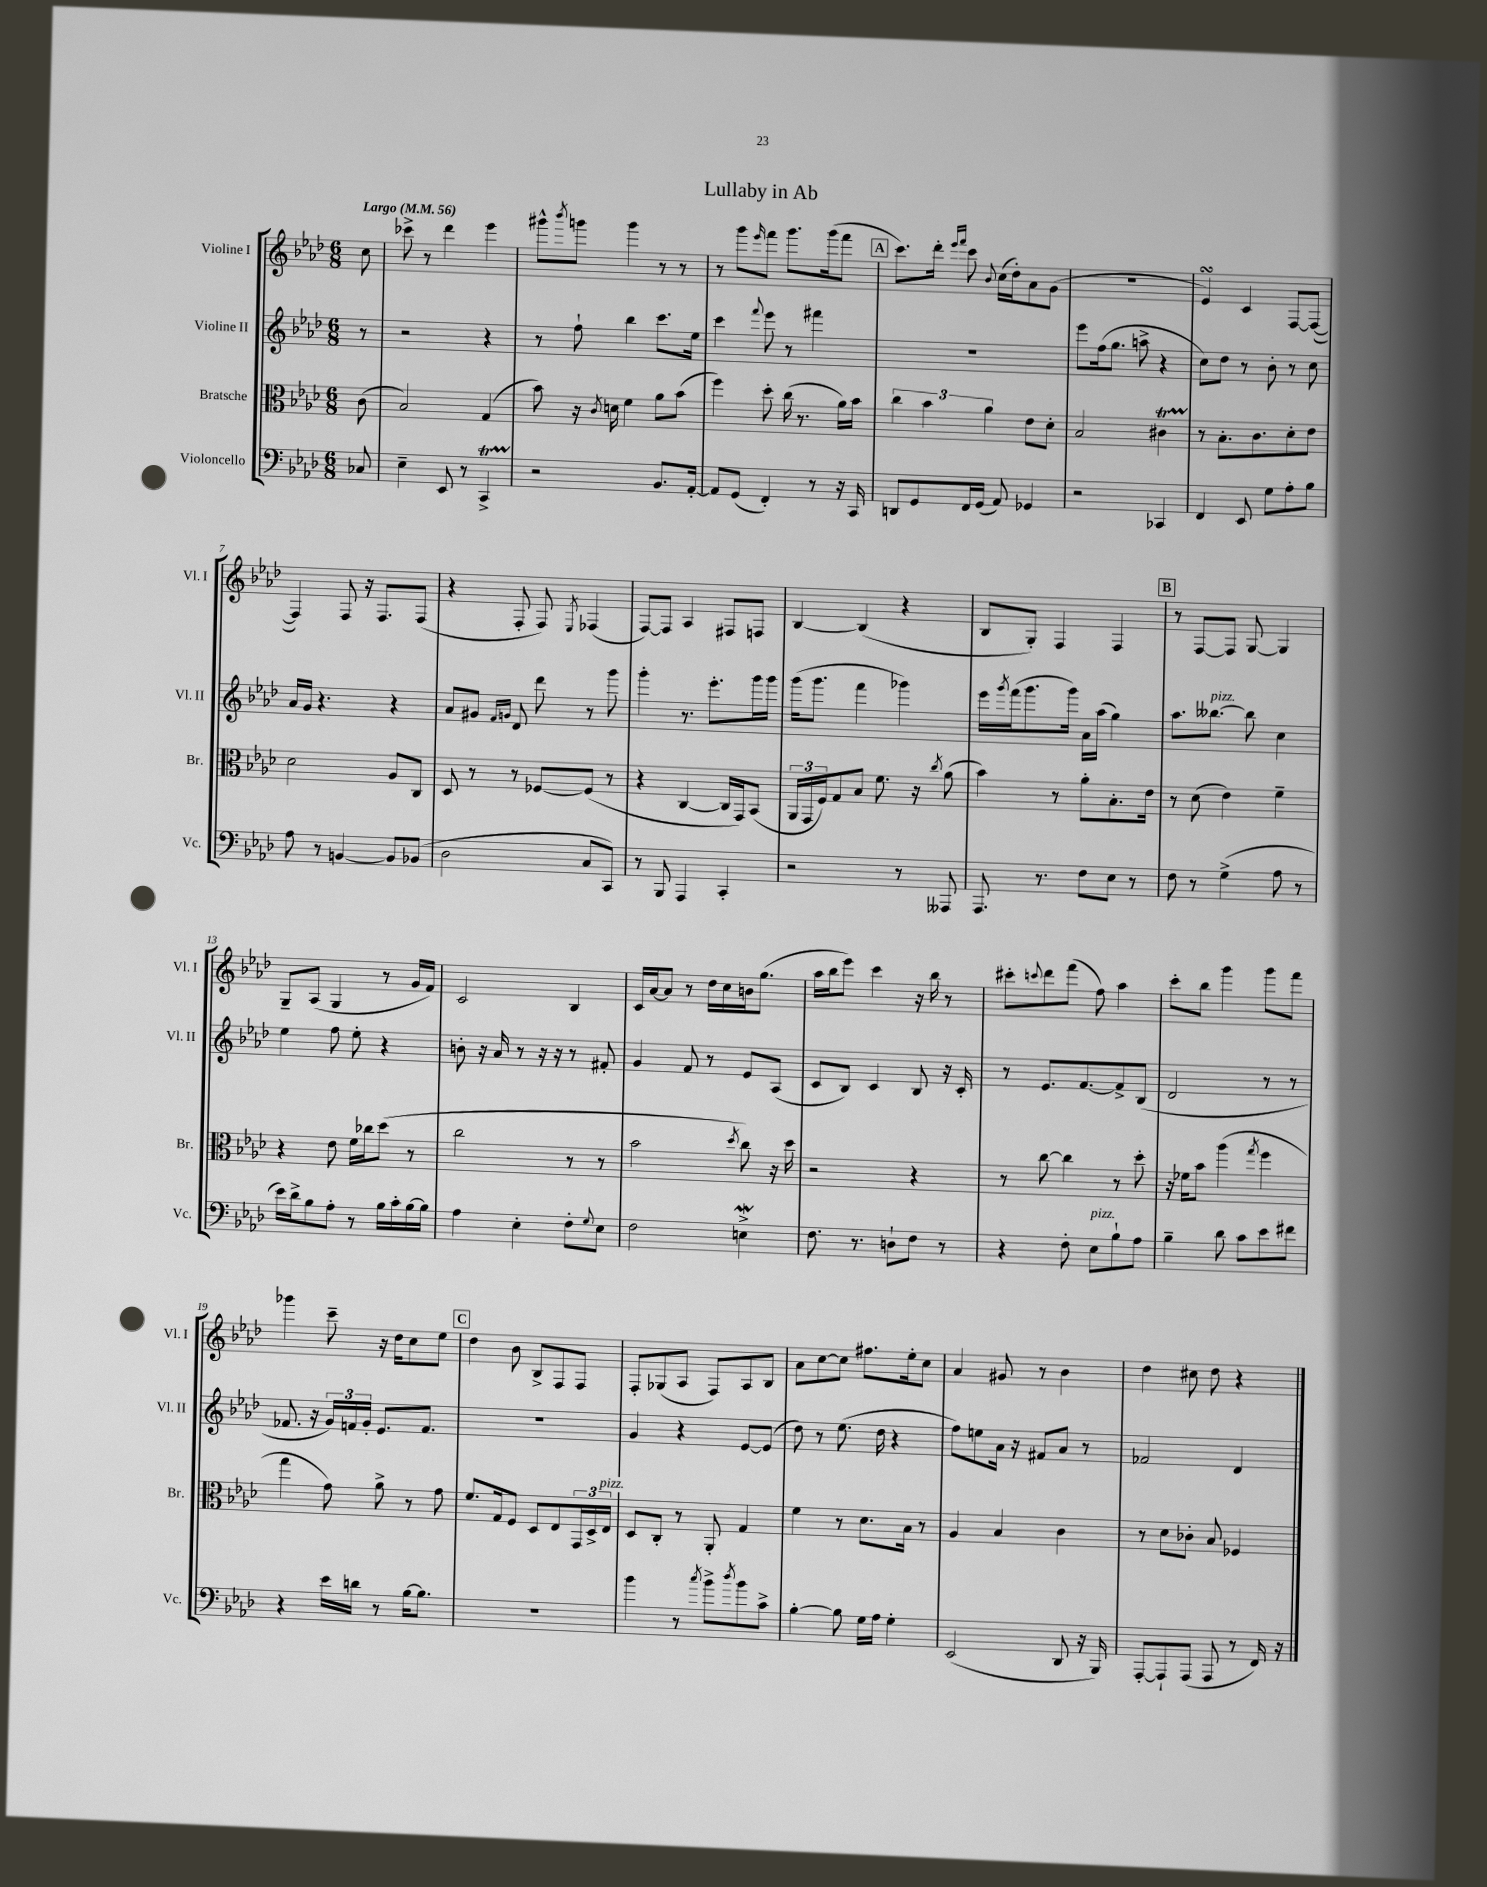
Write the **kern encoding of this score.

**kern	**kern	**kern	**kern
*part4	*part3	*part2	*part1
*staff4	*staff3	*staff2	*staff1
*I"Violoncello	*I"Bratsche	*I"Violine II	*I"Violine I
*I'Vc.	*I'Br.	*I'Vl. II	*I'Vl. I
*clefF4	*clefC3	*clefG2	*clefG2
*k[b-e-a-d-]	*k[b-e-a-d-]	*k[b-e-a-d-]	*k[b-e-a-d-]
*M6/8	*M6/8	*M6/8	*M6/8
*MM56	*MM56	*MM56	*MM56
=	=	=	=
!	!	!	!LO:TX:a:B:t=Largo
8C-X/	(8c\	8r	8cc\
=1	=1	=1	=1
4E-~\	2B-/)	2r	8ccc-X^\
.	.	.	8r
8EE-/	.	.	4ddd-\
8r	.	.	.
4CCt^/	(4G/	4r	4eee-\
=2	=2	=2	=2
2r	8b-\)	8r	8ggg#X^^\L
.	.	.	8qbbb-/
.	16r	8ff`\	8gggn\J
.	8qc/	.	.
.	16dn\	.	.
.	4f\	4bb-\	4ggg\
8.BB-/L	8a-\L	8.ccc\L	8r
.	(8b-\J	.	8r
[16AA-'/Jk	.	16ee-\Jk	.
=3	=3	=3	=3
8AA-/L]	4ff\)	4ccc\	8r
(8GG/J	.	.	8ggg\L
.	.	8qqfff/	16qqeee-/
4FF'/)	8dd-'\	8eee-\	8fff\J
.	(16cc\	8r	8.ggg\L
.	8.r	.	.
8r	.	4fff#X\	.
.	.	.	(16ggg\k
16r	16a-\LL)	.	8fff\J
16CC/	16b-\JJ	.	.
!!LO:REH:place=s1:t=A
=4	=4	=4	=4
8DDn/L	6cc\	2.r	8.ccc\L)
8GG/	.	.	.
.	6b-\	.	.
.	.	.	16ddd-'\Jk
.	.	.	16qqeee-/LL
.	.	.	16qqfff/JJ
16FF/L	.	.	8ccc\
(16GG/JJ	.	.	.
.	6a-\	.	.
.	.	.	8qqb-/
8AA-/)	.	.	(16cc\LL
.	.	.	16dd-'\J)
4GG-X/	8e-\L	.	8a-\
.	8d-'\J	.	(8g\J
=5	=5	=5	=5
2r	2B-/	8eee-\L	2.r
.	.	(16ff\k	.
.	.	8.gg\J	.
.	.	8aan^\	.
4CC-X/	4c#Xt\	4r	.
=6	=6	=6	=6
4FF/	8r	8cc\L)	4e-sSSS/)
.	8.B-'\L	8dd-\J	.
8EE-/	.	8r	4c/
.	8.c\	.	.
8G\L	.	8b-'\	.
8A-'\	8d-'\	8r	[8F/L
8B-\J	8e-\J	8cc\	(8F/J_
!!LO:LB:g=z
=7	=7	=7	=7
8A-\	2d-\	16a-/LL	4F/])
.	.	16g/JJ	.
8r	.	4.r	.
[4BBn/	.	.	8F/
.	.	.	16r
.	.	.	8.F/L
8BB/L]	8A-/L	4r	.
(8BB-X/J	8C/J	.	(8F/J
=8	=8	=8	=8
2D-\	8D-/	8a-/L	4r
.	8r	8g#X/J	.
.	.	16qqf/LL	.
.	.	16qqgn/JJ	.
.	8r	8d-/	8F'/
.	[8F-X/L	8ddd-\	8F/)
.	.	.	8qE-/
8C/L	(8F-/J]	8r	(4F-X/
8CC/J)	8r	8ggg\	.
=9	=9	=9	=9
8r	4r	4ggg'\	[8F/L)
8BBB-/	.	.	8F/J]
4AAA-/	[4C/	8.r	4A-/
.	.	8.eee-'\L	.
4CC'/	16C/LL]	.	8F#X/L
.	16GG/J)	.	.
.	(8BB-/J	16ggg\L	8Fn/J
.	.	16ggg\JJ	.
=10	=10	=10	=10
2r	24AA-/LL	(16ggg\KL	[4B-/
.	24GG/	.	.
.	.	8.ggg\J	.
.	24F/J)	.	.
.	8G/	.	.
.	8B-/J	4fff\	(4B-/]
.	8.f\	.	.
8r	.	4ggg-X\)	4r
.	16r	.	.
.	8qcc/	.	.
8AAA--X/	(8a-\	.	.
=11	=11	=11	=11
8.AAA-/	4b-\)	16eee-\LL	8B-/L
.	.	8qggg/	.
.	.	(16fff\J	.
.	.	8.ggg\	8G'/J)
8.r	.	.	.
.	8r	.	4F/
.	.	16ggg\Jk)	.
8F\L	8a-'\L	16a-\LL	.
.	.	(16aa-\JJ	.
8E-\J	8.B-'\	4gg\)	4F/
8r	.	.	.
.	16e-\Jk	.	.
!!LO:REH:place=s1:t=B
=12	=12	=12	=12
8F\	8r	8.aa-\L	8r
8r	(8d-\	.	[8F/L
!	!	!LO:TX:a:i:t=pizz.	!
.	.	[8.bb--X\J	.
(4G^\	4e-\)	.	8F/J]
.	.	8bb--\]	[8G/
8A-\	4f~\	4cc\	4G/]
8r	.	.	.
!!LO:LB:g=z
=13	=13	=13	=13
16e-\LL)	4r	4ee-\	8G~/L
16d-^\J	.	.	.
8B-\	.	.	(8A-/J
8A-'\J	8e-\	8ff\	4G/
8r	16f\LL	8ee-'\	.
.	16cc-X\J	.	.
16B-\LL	(8dd-\J	4r	8r
16c'\	.	.	.
[16B-\	8r	.	16g/LL
16B-\JJ]	.	.	16f/JJ)
=14	=14	=14	=14
4A-\	2cc\	8bn'\	2c/
.	.	16r	.
.	.	16a-/	.
4E-'\	.	8r	.
.	.	16r	.
.	.	16r	.
8F'\L	8r	8r	4B-/
8qqG/	.	.	.
8E-\J	8r	8f#X'/	.
=15	=15	=15	=15
2F\	2b-\	4g/	16c/LL
.	.	.	[16a-/J
.	.	.	8a-/J]
.	.	8f/	8r
.	.	8r	16dd-\LL
.	.	.	16cc\
.	8qdd-/	.	.
4EnW^\	8cc\)	8e-/L	16bn\J
.	.	.	(8.gg\J
.	16r	(8A-/J	.
.	16dd-\	.	.
=16	=16	=16	=16
8.F\	2r	8c/L	16aa-\LL
.	.	.	16bb-\J
.	.	8B-/J)	8eee-\J)
8.r	.	.	.
.	.	4c/	4ccc\
8Dn`\L	.	.	.
8F\J	4r	8B-/	16r
.	.	.	16bb-\
8r	.	16r	8r
.	.	16c'/	.
=17	=17	=17	=17
4r	8r	8r	8ccc#X'\L
.	.	.	8qqcccn/
.	[8cc\	8.e-/L	8ddd-\
8F'\	4cc\]	.	(8fff\J
.	.	[8.f/	.
!LO:TX:a:i:t=pizz.	!	!	!
8E-\L	.	.	8ff\)
8B-`\	8r	8f^/]	4aa-\
8A-\J	8dd-'\	(8B-/J	.
=18	=18	=18	=18
4B-~\	16r	2d-/	8ccc'\L
.	16f-X\KL	.	.
.	8b-\J	.	8bb-\J
8d-\	(4aa-\	.	4ggg\
8c\L	.	.	.
.	8qgg/	.	.
8e-\	4ff\	8r	8ggg\L
8f#X\J	.	8r	8fff\J
!!LO:LB:g=z
=19	=19	=19	=19
4r	4gg\	8.f-X/	4ggg-X\
.	.	16r	.
16e-\LL	8g\)	24g/LL)	8ccc~\
.	.	24fn/	.
16dn\JJ	.	.	.
.	.	24g'/JJ	.
8r	8a-^\	8.e-/L	16r
.	.	.	16dd-\KL
[16B-\KL	8r	.	8cc\
8.B-\J]	.	8.f/J	.
.	8g\	.	8ee-\J
!!LO:REH:place=s1:t=C
=20	=20	=20	=20
2.r	8.f/L	2.r	4dd-\
.	16G/k	.	.
.	8F/J	.	8b-\
.	8D-/L	.	8B-^/L
.	8E-/	.	8F/
.	24GG/L	.	8F/J
.	24D-^/	.	.
!	!LO:TX:a:i:t=pizz.	!	!
.	24E-/JJ	.	.
=21	=21	=21	=21
4b-\	8D-/L	4g/	8F'/L
.	8C'/J	.	(8G-X/
8r	8r	4r	8A-/J
8qcc/	.	.	.
8b-^\L	8AA-'/	.	8F/L)
8qdd-/	.	.	.
8b-\	4G/	[8e-/L	8A-/
8c^\J	.	(8e-/J]	8B-/J
=22	=22	=22	=22
[4B-'\	4f\	8dd-\)	8a-\L
.	.	8r	[8cc\
8B-\]	8r	(8.ee-\	8cc\J]
16G\LL	8.d-\L	.	8.ff#X\L
16A-\JJ	.	16dd-\	.
4G'\	.	4r	.
.	16B-\Jk	.	16ee-'\k
.	8r	.	8cc\J
=23	=23	=23	=23
(2EE-/	4A-/	8ff\L)	4a-/
.	.	8een\	.
.	4B-/	16a-\Jk	8g#X/
.	.	16r	.
.	.	8f#X/L	8r
8DD-/	4c\	8a-/J	4b-\
16r	.	8r	.
16BBB-/)	.	.	.
=24	=24	=24	=24
[8AAA-'/L	8r	2f-X/	4dd-\
8AAA-`/]	8d-\L	.	.
(8AAA-/J	8c-X'\J	.	8cc#X\
8AAA-/	8B-/	.	8dd-\
8r	4F-X/	4d-/	4r
16FF/)	.	.	.
16r	.	.	.
==	==	==	==
*-	*-	*-	*-
